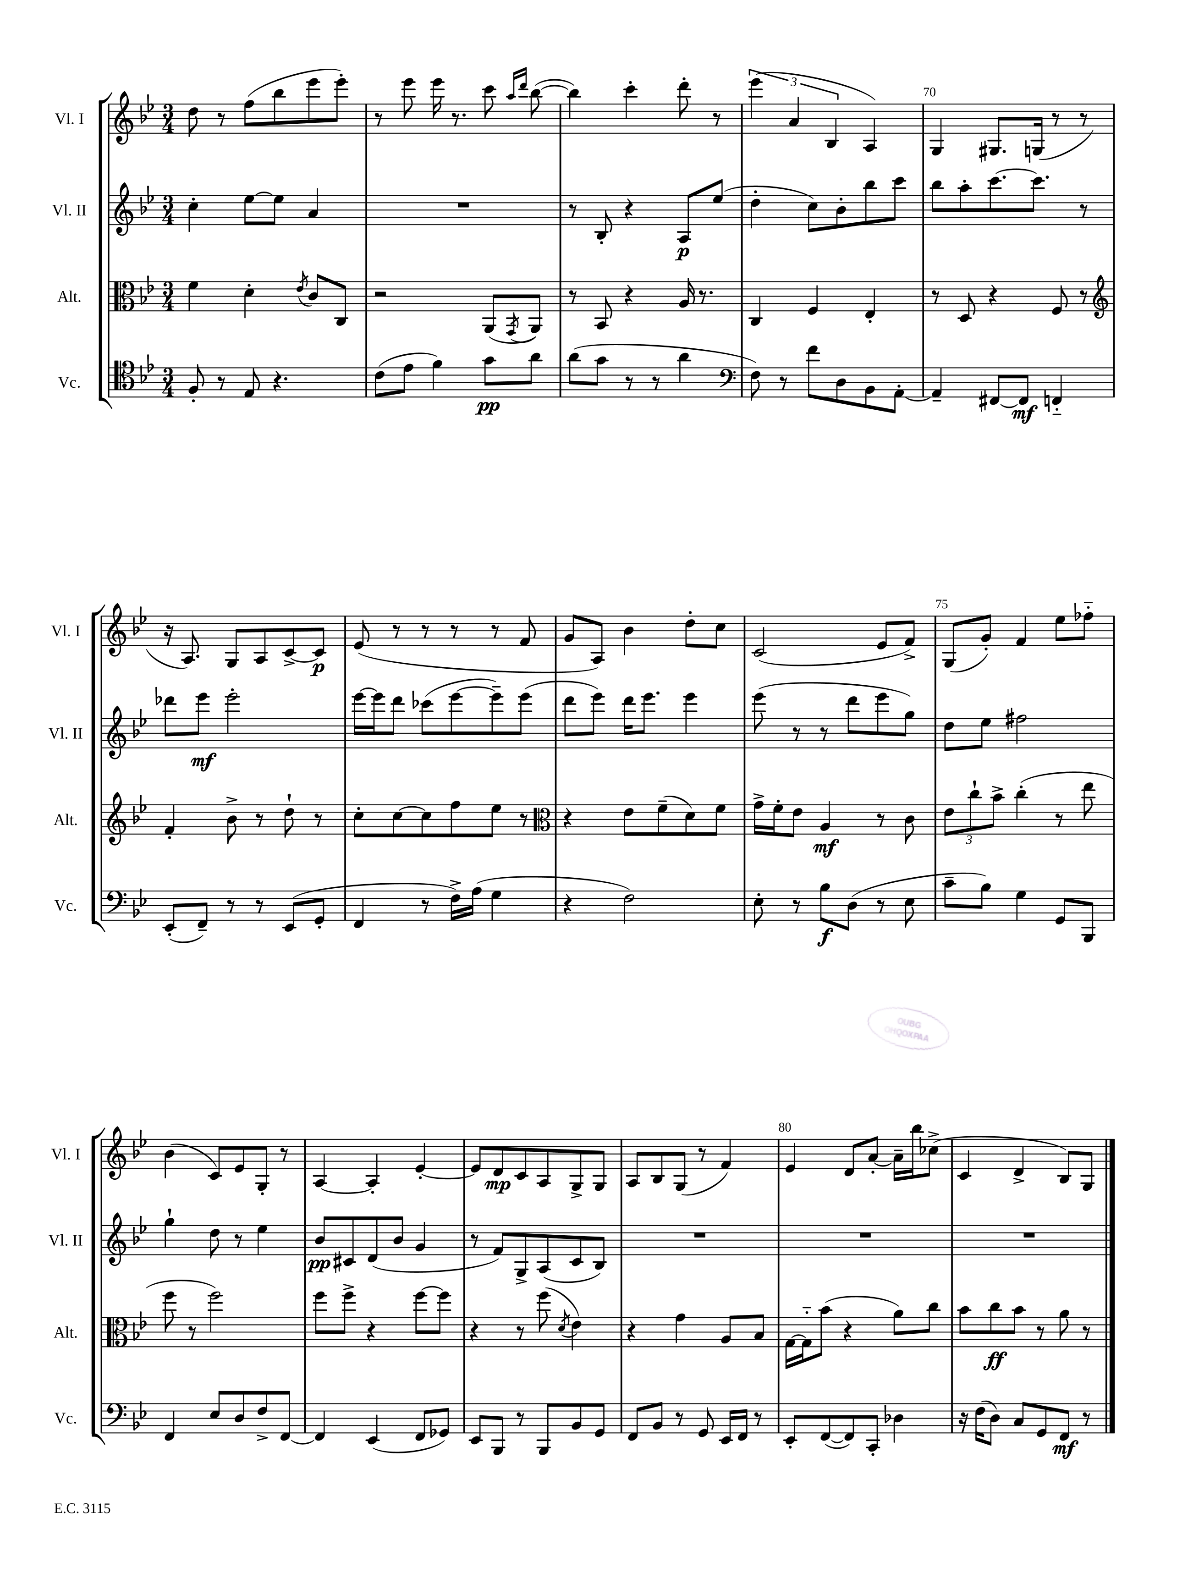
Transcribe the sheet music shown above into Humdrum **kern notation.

**kern	**kern	**kern	**kern
*staff4	*staff3	*staff2	*staff1
*clefC4	*clefC3	*clefG2	*clefG2
*k[b-e-]	*k[b-e-]	*k[b-e-]	*k[b-e-]
*M3/4	*M3/4	*M3/4	*M3/4
8F'/	4f\	4cc'\	8dd\
8r	.	.	8r
8E-/	4d'\	[8ee-\L	(8ff\L
4.r	.	8ee-\]J	8bb-\
.	8qe-/	.	.
.	8c/L	4a/	8eee-\
.	8C/J	.	8eee-'\J)
=	=	=	=
(8c\L	2r	2.r	8r
8e-\J	.	.	8eee-\
4f\)	.	.	16eee-\
.	.	.	8.r
8g\L	(8AA/L	.	8ccc\
.	.	.	16qqaa/LL
.	8qGG/	.	16qqddd/JJ
8a\J	8AA/J)	.	([8bb-\
=	=	=	=
(8a\L	8r	8r	4bb-\])
8g\J	8BB-/	8B-'/	.
8r	4r	4r	4ccc'\
8r	.	.	.
4a\	16A/	8A/L	8ddd'\
.	8.r	.	.
.	.	(8ee-/J	8r
=	=	=	=
*clefF4	*	*	*
8F\)	4C/	4dd'\	(6eee-\
8r	.	.	.
.	.	.	6a/
8f\L	4F/	8cc\L)	.
.	.	.	6B-/
8D\	.	8b-'\	.
8BB-\	4E-'/	8bb-\	4A/)
[8AA'\J	.	8ccc\J	.
=	=	=	=
4AA~/]	8r	8bb-\L	4G/
.	8D/	8aa'\	.
[8FF#/L	4r	[8.ccc\	8.G#/L
8FF#/]J	.	.	.
.	.	8.ccc\]J	(16G/Jk
4FF'~/	8F/	.	8r
.	8r	8r	8r
=	=	=	=
*	*clefG2	*	*
(8EE-'/L	4f'/	8ddd-\L	16r
.	.	.	8.A/)
8FF~/J)	.	8eee-\J	.
8r	8b-^\	2eee-'\	8G/L
8r	8r	.	8A/
(8EE-/L	8dd`\	.	[8c^/
8GG'/J	8r	.	8c/]J
=	=	=	=
4FF/	8cc'\L	[16eee-\LL	(8e-/
.	.	16eee-\]J	.
.	[8cc\	8ddd\J	8r
8r	8cc\]	(8ccc-\L	8r
16F^\LL)	8ff\	[8eee-\	8r
(16A\JJ	.	.	.
4G\	8ee-\J	8eee-~\])	8r
.	8r	(8eee-\J	8f/
=	=	=	=
*	*clefC3	*	*
4r	4r	8ddd\L	8g/L
.	.	8eee-\J)	8A/J)
2F\)	8e-\L	16ddd\LK	4b-\
.	.	8.eee-\J	.
.	(8f~\	.	.
.	8d\)	4eee-\	8dd'\L
.	8f\J	.	8cc\J
=	=	=	=
8E-'\	16g^\LL	(8eee-\	(2c/
.	16f'\J	.	.
8r	8e-\J	8r	.
8B-\L	4A/	8r	.
(8D\J	.	8ddd\L	.
8r	8r	8eee-\	8e-/L
8E-\	8c\	8gg\J)	8f^/J)
=	=	=	=
8c~\L	12e-\L	8dd\L	(8G/L
.	12cc`\	.	.
8B-\J)	.	8ee-\J	8g'/J)
.	12b-^\J	.	.
4G\	(4cc'\	2ff#\	4f/
8GG/L	8r	.	8ee-\L
8BBB-/J	8ee-\	.	8ff-'~\J
=	=	=	=
4FF/	8ff\	4gg`\	(4b-\
.	8r	.	.
8E-/L	2ff\)	8dd\	8c/L)
8D/	.	8r	8e-/
8F^/	.	4ee-\	8G'/J
[8FF/J	.	.	8r
=	=	=	=
4FF/]	8ff\L	8b-/L	[4A/
.	8ff^\J	8c#/	.
(4EE-/	4r	(8d/	4A'/]
.	.	8b-/J	.
8FF/L	[8ff\L	4g/	[4e-'/
8GG-/J)	8ff\]J	.	.
=	=	=	=
8EE-/L	4r	8r	8e-/]L
8BBB-/J	.	8f/L)	8d/
8r	8r	8G^/	8c/
8BBB-/L	(8ff\	(8A/	8A/
.	8qd/	.	.
8BB-/	4e-\)	8c/	8G^/
8GG/J	.	8B-/J)	8G/J
=	=	=	=
8FF/L	4r	2.r	8A/L
8BB-/J	.	.	8B-/
8r	4g\	.	(8G/J
8GG/	.	.	8r
16EE-/LL	8A/L	.	4f/)
16FF/JJ	.	.	.
8r	8B-/J	.	.
=	=	=	=
8EE-'/L	[16G\LL	2.r	4e-/
.	16G'~\]J	.	.
([8FF/	(8b-\J	.	.
8FF/])	4r	.	8d/L
8CC'/J	.	.	[8a'/J
4D-\	8a\L)	.	16a~\]LL
.	.	.	16bb-\J
.	8cc\J	.	(8cc-^\J
=	=	=	=
16r	8b-\L	2.r	4c/
(16F\LK	.	.	.
8D\J)	8cc\	.	.
8C/L	8b-\J	.	4d^/
8GG/	8r	.	.
8FF/J	8a\	.	8B-/L)
8r	8r	.	8G/J
==	==	==	==
*-	*-	*-	*-
